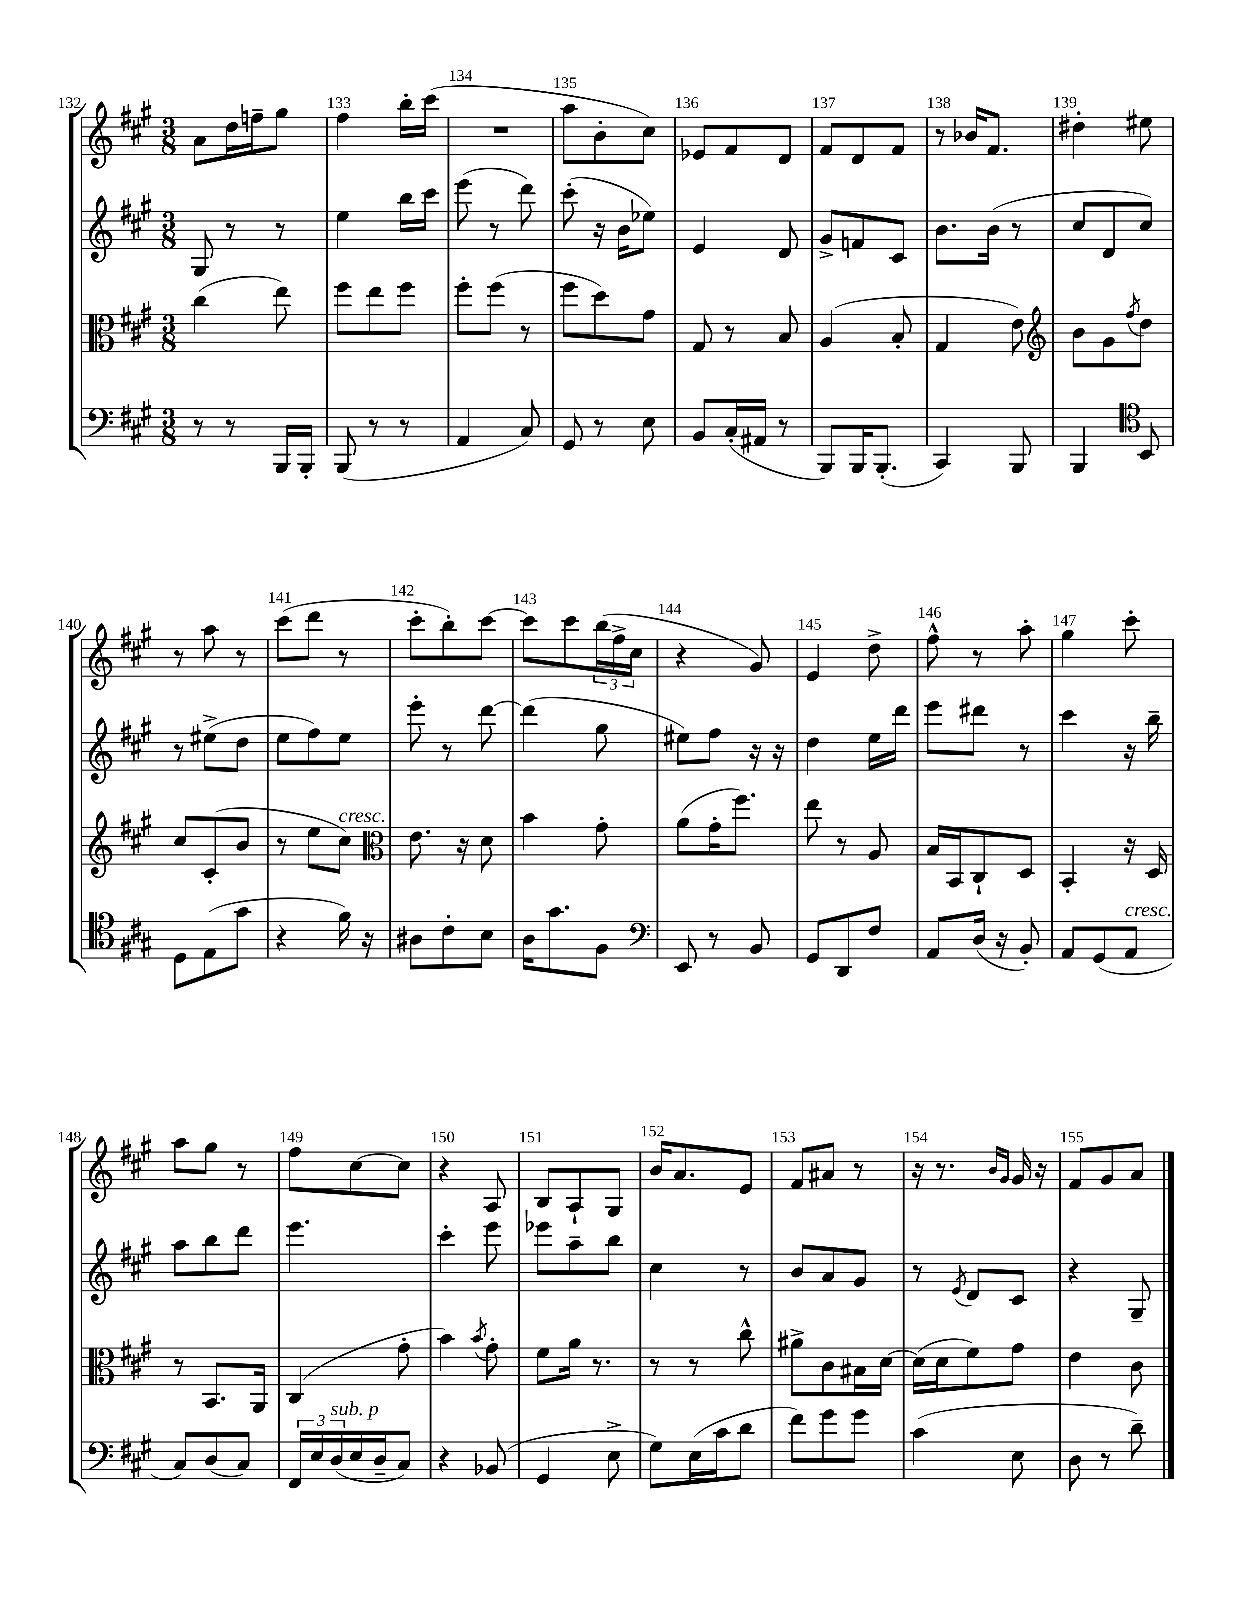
<<
\new StaffGroup <<
\new Staff = "s0" {
    \clef treble \key a \major \numericTimeSignature \time 3/8
    a'8 d''16 f''16-- gis''8 |
    fis''4 b''16-. cis'''16( |
    R4. |
    a''8 b'8-. cis''8) |
    ees'8 fis'8 d'8 |
    fis'8 d'8 fis'8 |
    r8 bes'16 fis'8. |
    dis''4-. eis''8 |
    r8 a''8 r8 |
    cis'''8( d'''8 r8 |
    cis'''8-. b''8-.) cis'''8~ |
    cis'''8 cis'''8 \tuplet 3/2 { b''16( fis''16-> cis''16 } |
    r4 gis'8) |
    e'4 d''8-> |
    fis''8-^ r8 a''8-. |
    gis''4 cis'''8-. |
    a''8 gis''8 r8 |
    fis''8 cis''8~ cis''8 |
    r4 a8 |
    b8 a8-! gis8 |
    b'16 a'8. e'8 |
    fis'8 ais'8 r8 |
    r16 r8. \grace { b'16 gis'16 } gis'16 r16 |
    fis'8 gis'8 a'8 \bar "|." |
}
\new Staff = "s1" {
    \clef treble \key a \major \numericTimeSignature \time 3/8
    gis8 r8 r8 |
    e''4 b''16 cis'''16 |
    e'''8( r8 d'''8) |
    cis'''8-.( r16 b'16 ees''8) |
    e'4 d'8 |
    gis'8-> f'8 cis'8 |
    b'8. b'16( r8 |
    cis''8 d'8 cis''8) |
    r8 eis''8->( d''8 |
    e''8 fis''8) e''8 |
    e'''8-. r8 d'''8~ |
    d'''4( gis''8 |
    eis''8) fis''8 r16 r16 |
    d''4 e''16 d'''16 |
    e'''8 dis'''8 r8 |
    cis'''4 r16 b''16-- |
    a''8 b''8 d'''8 |
    e'''4. |
    cis'''4-. e'''8 |
    ees'''8 a''8-- b''8 |
    cis''4 r8 |
    b'8 a'8 gis'8 |
    r8 \acciaccatura { e'8 } d'8 cis'8 |
    r4 gis8-- \bar "|." |
}
\new Staff = "s2" {
    \clef alto \key a \major \numericTimeSignature \time 3/8
    cis''4( e''8) |
    fis''8 e''8 fis''8 |
    fis''8-. fis''8( r8 |
    fis''8 d''8) gis'8 |
    gis8 r8 b8 |
    a4( b8-. |
    gis4 e'8) |
    \clef treble b'8 gis'8 \acciaccatura { fis''8 } d''8 |
    cis''8 cis'8-.( b'8 |
    r8 e''8 cis''8^\markup { \italic "cresc." }) |
    \clef alto e'8. r16 d'8 |
    b'4 gis'8-. |
    a'8( gis'16-. fis''8.) |
    e''8 r8 a8 |
    b16 b,16 cis8-! d8 |
    b,4-. r16 d16 |
    r8 b,8. a,16 |
    cis4( gis'8-. |
    b'4) \acciaccatura { b'8 } gis'8-. |
    fis'8 a'16 r8. |
    r8 r8 cis''8-^ |
    ais'8-> cis'8 bis16 d'16~ |
    d'16( d'16 fis'8) gis'8 |
    e'4 cis'8 \bar "|." |
}
\new Staff = "s3" {
    \clef bass \key a \major \numericTimeSignature \time 3/8
    r8 r8 b,,16 b,,16-. |
    b,,8( r8 r8 |
    a,4 cis8) |
    gis,8 r8 e8 |
    b,8 cis16-.( ais,16 r8 |
    b,,8) b,,16 b,,8.-.( |
    cis,4) b,,8 |
    b,,4 \clef tenor b,8 |
    d8 e8( gis'8 |
    r4 fis'16) r16 |
    ais8 cis'8-. b8 |
    a16 gis'8. fis8 |
    \clef bass e,8 r8 b,8 |
    gis,8 d,8 fis8 |
    a,8 d16( r16 b,8-.) |
    a,8 gis,8( a,8^\markup { \italic "cresc." } |
    cis8) d8( cis8) |
    \tuplet 3/2 { fis,16 e16 d16^\markup { \italic "sub. p" }( } e16 d16-- cis8) |
    r4 bes,8( |
    gis,4 e8-> |
    gis8) e16( cis'16 d'8 |
    fis'8) gis'8 gis'8 |
    cis'4( e8 |
    d8 r8 d'8--) \bar "|." |
}
>>
>>
\layout { \context { \Score currentBarNumber = #132 \override BarNumber.break-visibility = ##(#f #t #t) barNumberVisibility = #all-bar-numbers-visible } }
